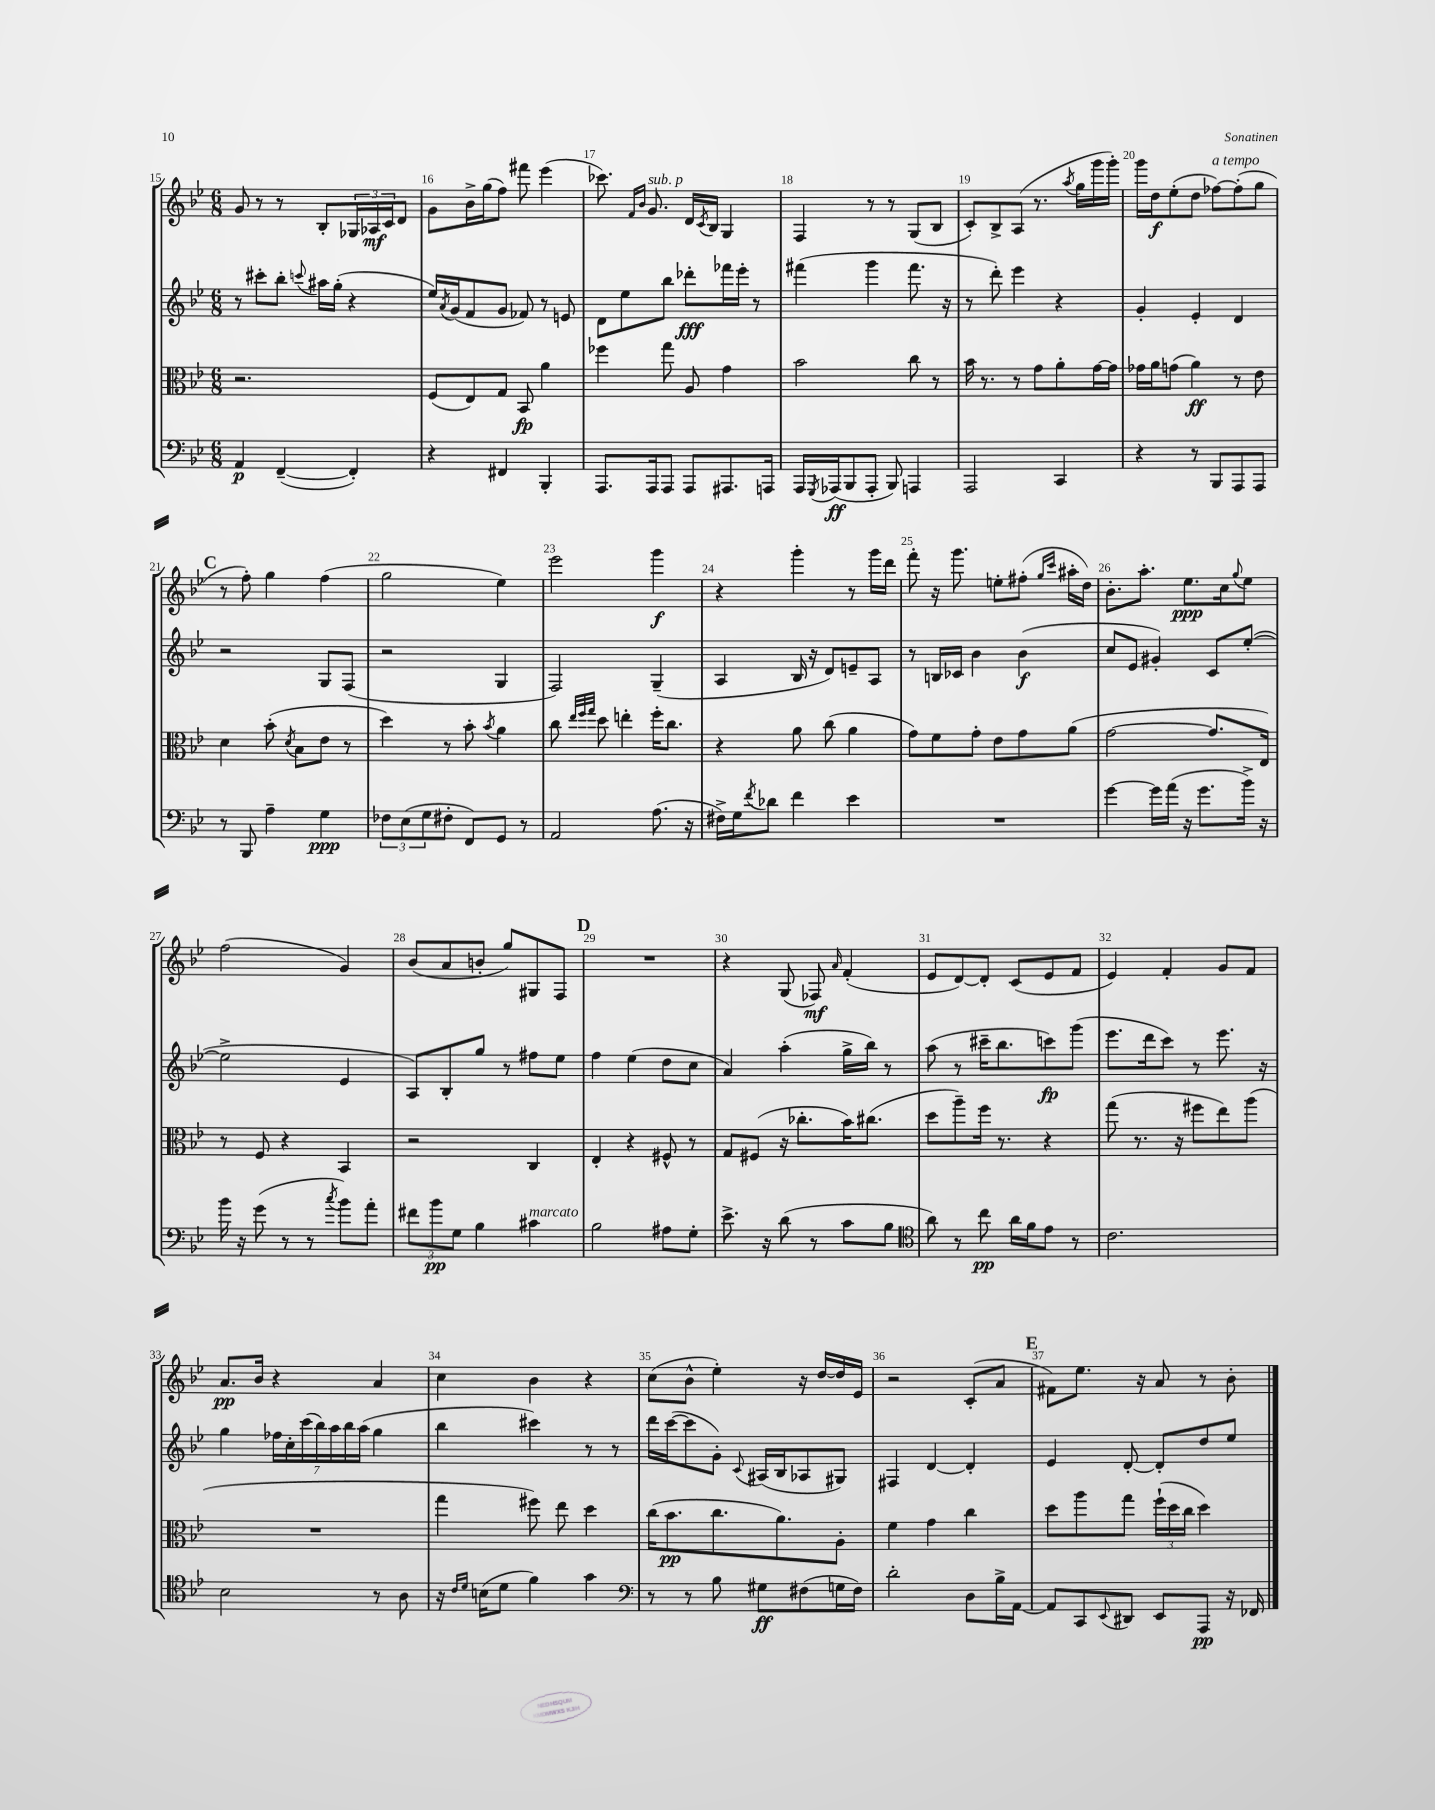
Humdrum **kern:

**kern	**kern	**kern	**kern
*staff4	*staff3	*staff2	*staff1
*clefF4	*clefC3	*clefG2	*clefG2
*k[b-e-]	*k[b-e-]	*k[b-e-]	*k[b-e-]
*M6/8	*M6/8	*M6/8	*M6/8
4AA/	2.r	8r	8g/
.	.	8ccc#'\L	8r
([4FF~/	.	8bb-'\J	8r
.	.	8qqccc/	.
.	.	16aa#\LL	8B-'/L
.	.	(16gg'\JJ	.
4FF'/])	.	4r	24G-/L
.	.	.	24A-/
.	.	.	24c/J
.	.	.	8d/J
=	=	=	=
4r	(8F/L	16ee-/LL)	8g\L
.	.	8qa/	.
.	.	(16g/J	.
.	8E-/)	8f/	16b-^\L
.	.	.	(16gg\J
4FF#/	8G/J	8g/J	8ff\J)
.	8BB-/	8f-/)	8fff#\
4BBB-'/	4a\	8r	(4eee-\
.	.	8e/	.
=	=	=	=
8.AAA/L	4ff-\	8d\L	8.ccc-\)
.	.	8ee-\	.
.	.	.	16qqf/LL
.	.	.	16qqb-/JJ
16AAA/k	.	.	8.g/
8AAA/J	8gg\	8bb-\J	.
8AAA/L	8A/	8ddd-'\L	16d/LL
.	.	.	8qc/
.	.	.	16B-/JJ
8.AAA#/	4g\	16fff-\L	4G/
.	.	16eee-'\JJ	.
.	.	8r	.
16AAA/Jk	.	.	.
=	=	=	=
16AAA/LL	2b-\	(4fff#\	4F/
8qGGG/	.	.	.
(16AAA-/J	.	.	.
8BBB-/	.	.	.
8AAA-'/J	.	4ggg\	8r
8BBB-/)	.	.	8r
4AAA/	8cc\	8.fff#\	(8G/L
.	8r	.	8B-/J
.	.	16r	.
=	=	=	=
2AAA/	16b-\	8r	8c'/L)
.	8.r	.	.
.	.	8ddd'\)	8B-^/
.	8r	4eee-\	(8A/J
.	8g\L	.	8.r
4CC/	8a'\	4r	.
.	.	.	8qaa/
.	.	.	16gg\LL
.	[16g\L	.	16ggg\
.	16g\]JJ	.	16ggg'\JJ)
=	=	=	=
4r	16g-\LL	4g'/	16ggg\LL
.	16a\J	.	16dd\J
.	(8g\J	.	(8ee-'\
8r	4a\)	4e-'/	8dd\J
8BBB-/L	.	.	[8ff-\L)
8AAA/	8r	4d/	(8ff-'\]
8AAA/J	8e-\	.	8gg\J
=	=	=	=
8r	4d\	2r	8r
8BBB-/	.	.	8ff'\)
4A~\	(8b-'\	.	4gg\
.	8qd/	.	.
.	8B-\L	.	.
4G\	8e-\J	8G/L	(4ff\
.	8r	(8F/J	.
=	=	=	=
12F-\L	4dd\)	2r	2gg\
(12E-\	.	.	.
12G\	.	.	.
8F#'\J	8r	.	.
8FF/L)	8b-'\	.	.
.	8qb-/	.	.
8GG/J	4a\	4G/	4ee-\)
8r	.	.	.
=	=	=	=
2AA/	8cc\	2F/)	2eee-\
.	32qqee-/LLL	.	.
.	32qqff/	.	.
.	32qqgg/JJJ	.	.
.	8dd\	.	.
.	4ee'\	.	.
(8.A\	16ff'\LK	(4G~/	4ggg\
.	8.cc\J	.	.
16r	.	.	.
=	=	=	=
16F#^\LL)	4r	4A/	4r
16G\J	.	.	.
8qf/	.	.	.
8d-\J	.	.	.
4f\	8a\	16B-/	4ggg'\
.	.	16r	.
.	(8cc\	8d/L)	.
4e-\	4a\	8e~/	8r
.	.	8A/J	16ggg\LL
.	.	.	16ddd\JJ
=	=	=	=
2.r	8g\L)	8r	8fff'\
.	8f\	16B/LL	16r
.	.	16c-/JJ	8.ggg\
.	8g'\J	4b-\	.
.	8e-\L	.	8ee'\L
.	8g\	(4b-\	(8ff#'\J
.	.	.	16qqgg/LL
.	.	.	16qqccc/JJ
.	(8a\J	.	16aa#'\LL
.	.	.	16dd\JJ)
=	=	=	=
[4g\	[2g\	8cc/L	8.b-'\L
.	.	8e-/J	.
.	.	.	8.aa'\J
16g\]LL	.	4g#'/)	.
(16a\JJ	.	.	.
16r	.	.	8.ee-\L
8.g\L	.	.	.
.	8.g/]L	8c/L	.
.	.	.	16cc\k
.	.	.	8qqgg/
16b-^\Jk)	.	([8ee-'/J	8ee-\J
16r	16E-/Jk)	.	.
=	=	=	=
16b-\	8r	2ee-^\]	(2ff\
16r	.	.	.
(8g\	8F/	.	.
8r	4r	.	.
8r	.	.	.
8qcc/	.	.	.
8b-\L)	4BB-/	4e-/	4g/)
8a'\J	.	.	.
=	=	=	=
12f#\L	2r	8A/L)	(8b-/L
12b-\	.	.	.
.	.	8B-'/	8a/
12G\J	.	.	.
4B-\	.	8gg/J	8b'/J
.	.	8r	8gg/L)
4c#\	4C/	8ff#\L	8G#/
.	.	8ee-\J	8F/J
=	=	=	=
2B-\	4E-'/	4ff\	2.r
.	4r	(4ee-\	.
8A#\L	8F#^^/	8dd\L	.
8G'\J	8r	8cc\J	.
=	=	=	=
8.e-^\	8G/L	4a/)	4r
.	(8F#/J	.	.
16r	.	.	.
(8d\	16r	(4aa'\	(8G/
.	8.cc-'\L	.	.
8r	.	.	8F-/)
.	.	.	16qqa/
8c\L	16b-\K)	16gg^\LL	(4f'/
.	(8.cc#\J	16bb-\JJ)	.
8B-\J	.	8r	.
=	=	=	=
*clefC4	*	*	*
8a\)	8dd\L	(8aa\	8e-/L
8r	8aa~\)	8r	[8d/)
8cc\	16ff\Jk	16ccc#~\LK	8d'/]J
.	8.r	8.bb-\	.
16a\LL	.	.	(8c/L
16f\J	.	.	.
8e-\J	4r	8ccc\)	8e-/
8r	.	(8ggg\J	8f/J
=	=	=	=
2.c\	(8gg\	8.eee-\L	4e-/)
.	8.r	.	.
.	.	16ddd\k	.
.	.	8ccc\J)	4f'/
.	16r	.	.
.	8ff#\L	8r	.
.	8ee-\)	8.eee-\	8g/L
.	(8aa\J	.	8f/J
.	.	16r	.
=	=	=	=
2B-\	2.r	4gg\	8.a/L
.	.	.	16b-/Jk
.	.	28ff-\LL	4r
.	.	28cc'\	.
.	.	(28ccc\	.
.	.	28bb-\)	.
.	.	28aa\	.
.	.	28bb-\	.
.	.	(28aa\JJ	.
8r	.	4gg\	4a/
8A\	.	.	.
=	=	=	=
16r	4gg\	4bb-\	4cc\
16qqc/LL	.	.	.
16qqd/JJ	.	.	.
(16B\LK	.	.	.
8d\J	.	.	.
4f\)	8ff#\)	4ccc#\)	4b-\
.	8ee-\	.	.
4g\	4dd\	8r	4r
.	.	8r	.
=	=	=	=
*clefF4	*	*	*
8r	(16cc\LK	16ddd\LL	(8cc\L
.	8.b-\	([16ccc\J	.
8r	.	8ccc\]	8b-^^\J
8B-\	8.cc\	8g'\J)	4ee-'\)
.	.	8qqc/	.
8G#\L	.	(16A#/LL	.
.	8.a\)	16B-/J	.
(8F#\	.	8A-/	16r
.	.	.	[16dd/LL
16G\L	8A'\J	8G#/J)	16dd/]
16F#\JJ)	.	.	16e-/JJ
=	=	=	=
2d'\	4f\	4F#/	2r
.	4g\	[4d/	.
8D\L	4cc\	4d'/]	(8c'/L
16B-^\L	.	.	8a/J
[16AA\JJ	.	.	.
=	=	=	=
8AA/]L	8dd\L	4e-/	8f#\L)
8CC/	8aa\	.	8.ee-\J
8qqEE-/	.	.	.
8DD#/J	8gg\J	[8d'/	.
.	.	.	16r
8EE-/L	(24ff`\LL	8d'/]L	8a/
.	24dd\	.	.
.	24cc\JJ	.	.
8AAA/J	4dd\)	8dd/	8r
16r	.	8ee-/J	8b-'\
16FF-/	.	.	.
==	==	==	==
*-	*-	*-	*-
